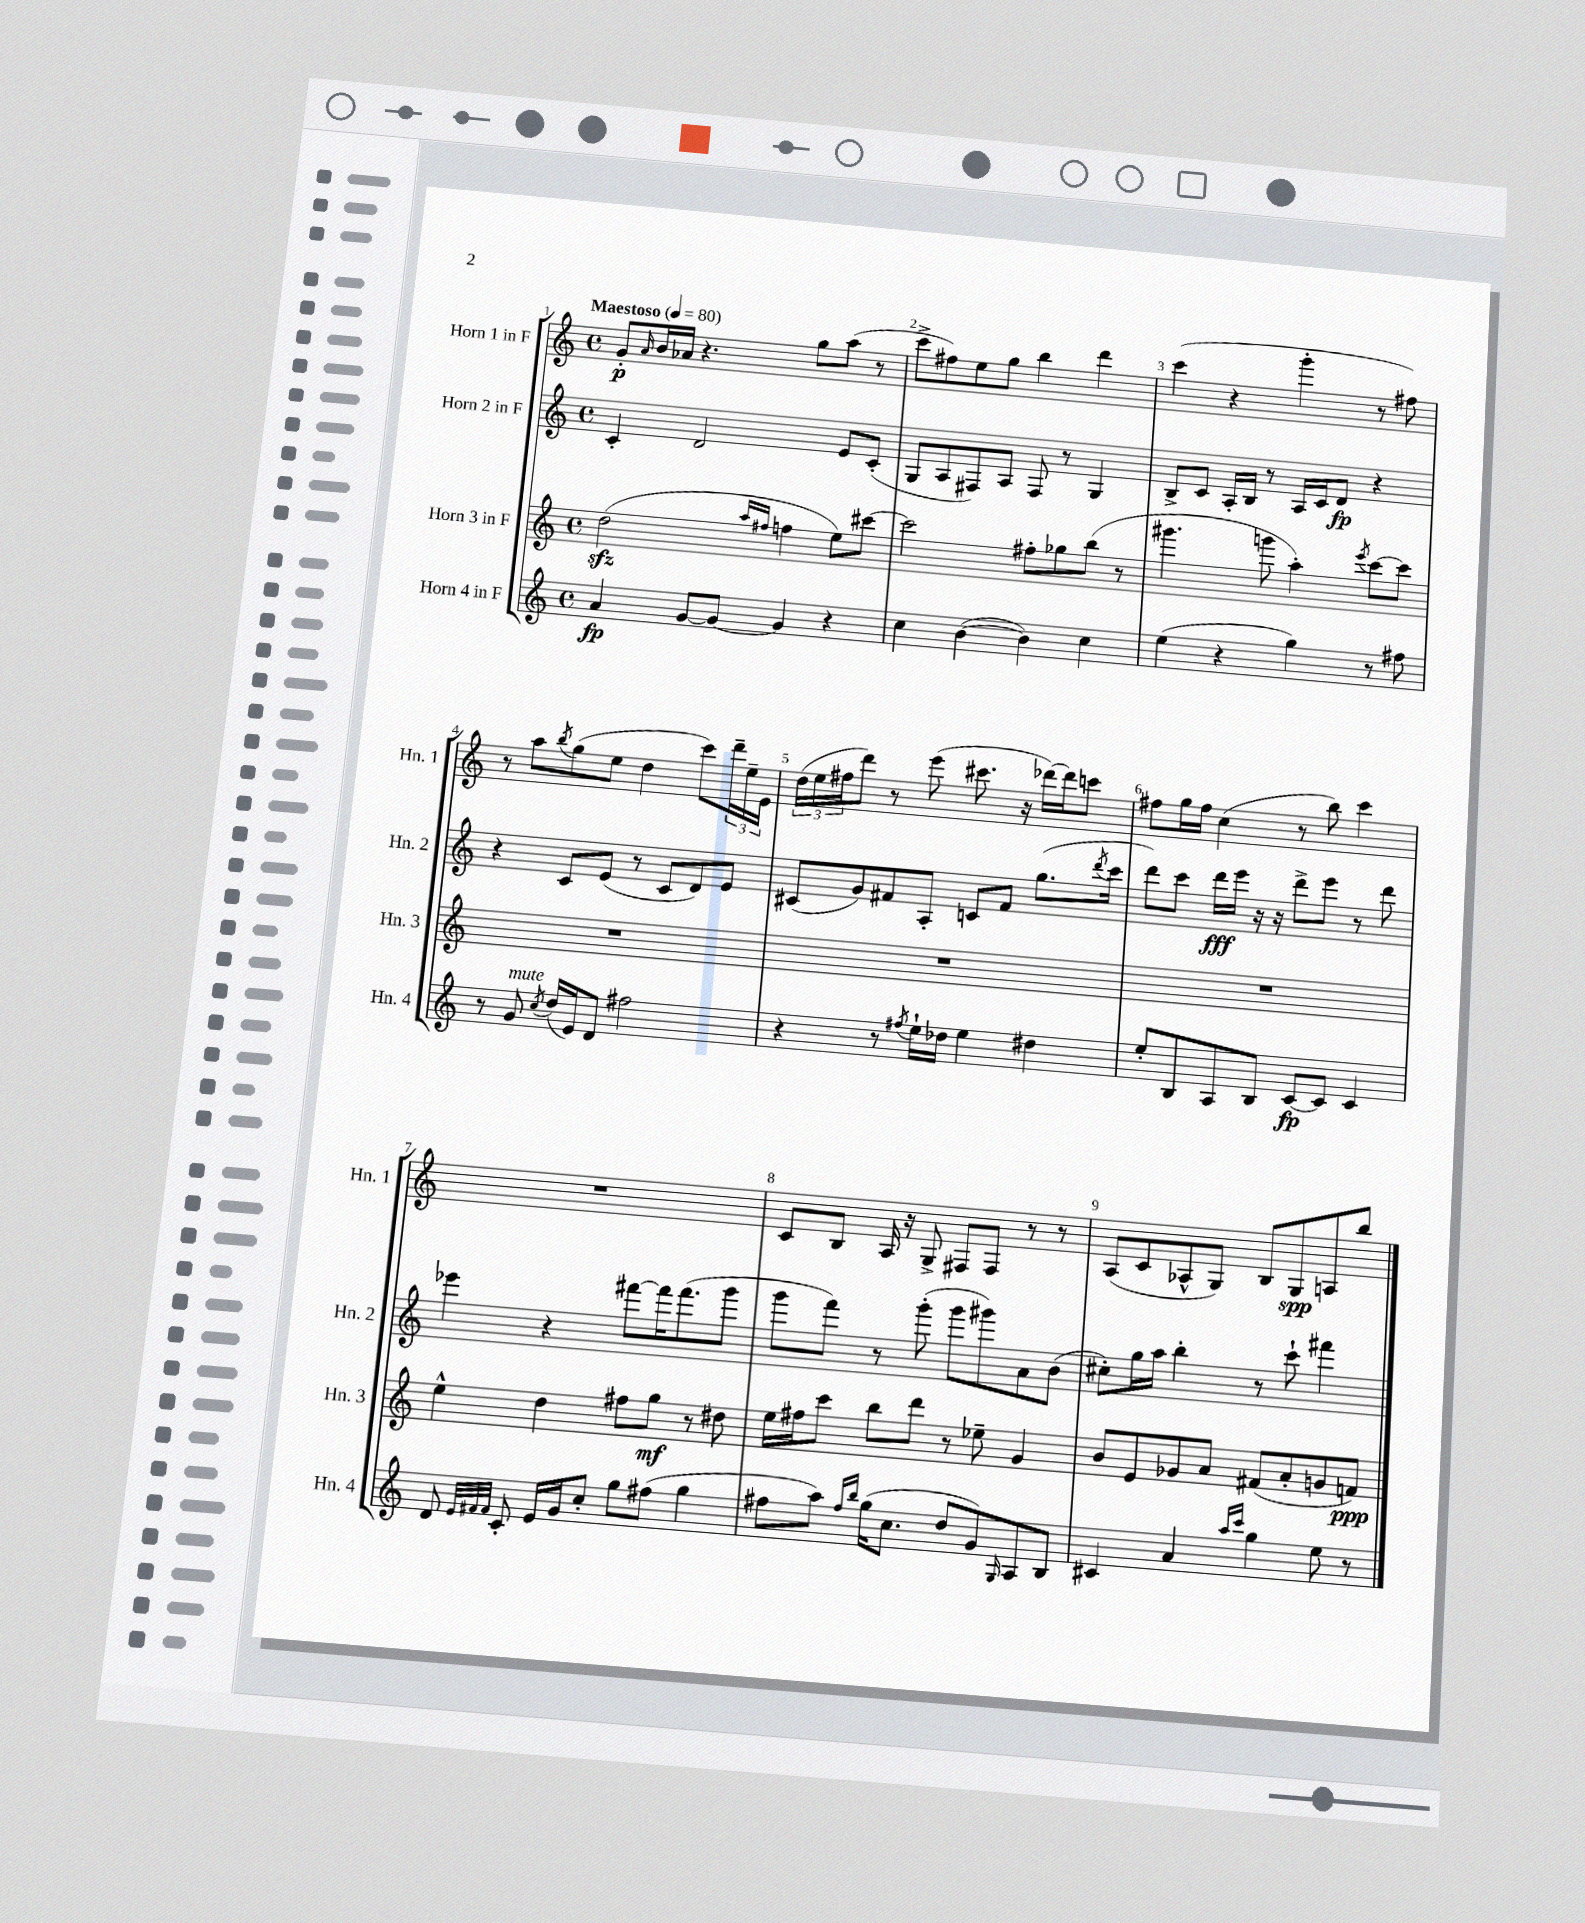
<<
\new StaffGroup <<
\new Staff = "s0" \with { instrumentName = "Horn 1 in F" shortInstrumentName = "Hn. 1" } {
    \clef treble \key c \major \defaultTimeSignature \time 4/4 \tempo "Maestoso" 4 = 80
    g'8-.\p \grace { a'16 } b'16 aes'16 r4. g''8 a''8( r8 |
    c'''8-> fis''8) e''8 g''8 b''4 d'''4 |
    c'''4( r4 g'''4-. r8 fis''8) |
    r8 a''8 \acciaccatura { b''8 } g''8( e''8 d''4 c'''8) \tuplet 3/2 { d'''16-- e''16-- e'16 } |
    \tuplet 3/2 { d''16( e''16 fis''16 } d'''8) r8 e'''8( cis'''8. r16 des'''16~) des'''16 c'''8 |
    fis''8 g''16 fis''16 c''4( r8 b''8) c'''4 |
    R1 |
    c'8 b8 a16 r16 g8-> fis8 fis8 r8 r8 |
    a8( c'8 aes8-^ g8) b8 g8\spp a8 b''8 \bar "|." |
}
\new Staff = "s1" \with { instrumentName = "Horn 2 in F" shortInstrumentName = "Hn. 2" } {
    \clef treble \key c \major \defaultTimeSignature \time 4/4
    c'4-. d'2 e'8 c'8-.( |
    g8 a8 fis8) a8 fis8 r8 g4 |
    b8-> c'8 a16-. b16 r8 a16 c'16 d'8\fp r4 |
    r4 c'8 e'8( r8 c'8 d'8) e'8 |
    cis'8( g'8) fis'8 a8-. c'8 fis'8 g''8.( \acciaccatura { d'''8 } c'''16 |
    d'''8) c'''8 d'''16\fff e'''16 r16 r16 d'''8-> e'''8 r8 d'''8 |
    ees'''4 r4 fis'''8~ fis'''16 fis'''8.( g'''8 |
    g'''8 f'''8) r8 g'''8-.( g'''8 gis'''8) a'8 b'8( |
    cis''8-.) g''16 a''16 b''4-. r8 c'''8-! fis'''4 \bar "|." |
}
\new Staff = "s2" \with { instrumentName = "Horn 3 in F" shortInstrumentName = "Hn. 3" } {
    \clef treble \key c \major \defaultTimeSignature \time 4/4
    d''2\sfz( \grace { a''16 fis''16 } f''4 e''8) cis'''8~ |
    cis'''2 fis''8-. ges''8 b''8( r8 |
    gis'''4. g'''8 a''4-.) \acciaccatura { e'''8 } c'''8~ c'''8 |
    R1 |
    R1 |
    R1 |
    e''4-^ d''4 fis''8 g''8\mf r8 dis''8 |
    e''16 fis''16 c'''8 b''8 d'''8 r8 ees''8-- g'4 |
    b'8 e'8 ges'8 a'8 fis'8( a'8-. g'8 f'8\ppp) \bar "|." |
}
\new Staff = "s3" \with { instrumentName = "Horn 4 in F" shortInstrumentName = "Hn. 4" } {
    \clef treble \key c \major \defaultTimeSignature \time 4/4
    a'4\fp g'8~ g'8~ g'4 r4 |
    c''4 b'4~( b'4) c''4 |
    e''4( r4 g''4) r8 fis''8 |
    r8 g'8^\markup { \italic "mute" } \acciaccatura { c''8 } d''16( e'16) d'8 fis''2 |
    r4 r8 \acciaccatura { fis''8 } e''16-! des''16 e''4 dis''4 |
    e''8-. b8 a8 b8 c'8~\fp c'8 c'4 |
    d'8 \grace { e'32 fis'32 fis'32 } c'8-. e'16 g'16 c''8-. g''8 fis''8( g''4 |
    fis''8 a''8) \grace { fis''16 b''16 } g''16( c''8. d''8 g'8) \grace { g16 } a8 b8 |
    cis'4 a'4 \grace { a''16 c'''16 } g''4 e''8 r8 \bar "|." |
}
>>
>>
\layout { \context { \Score \override BarNumber.break-visibility = ##(#f #t #t) barNumberVisibility = #all-bar-numbers-visible } }
